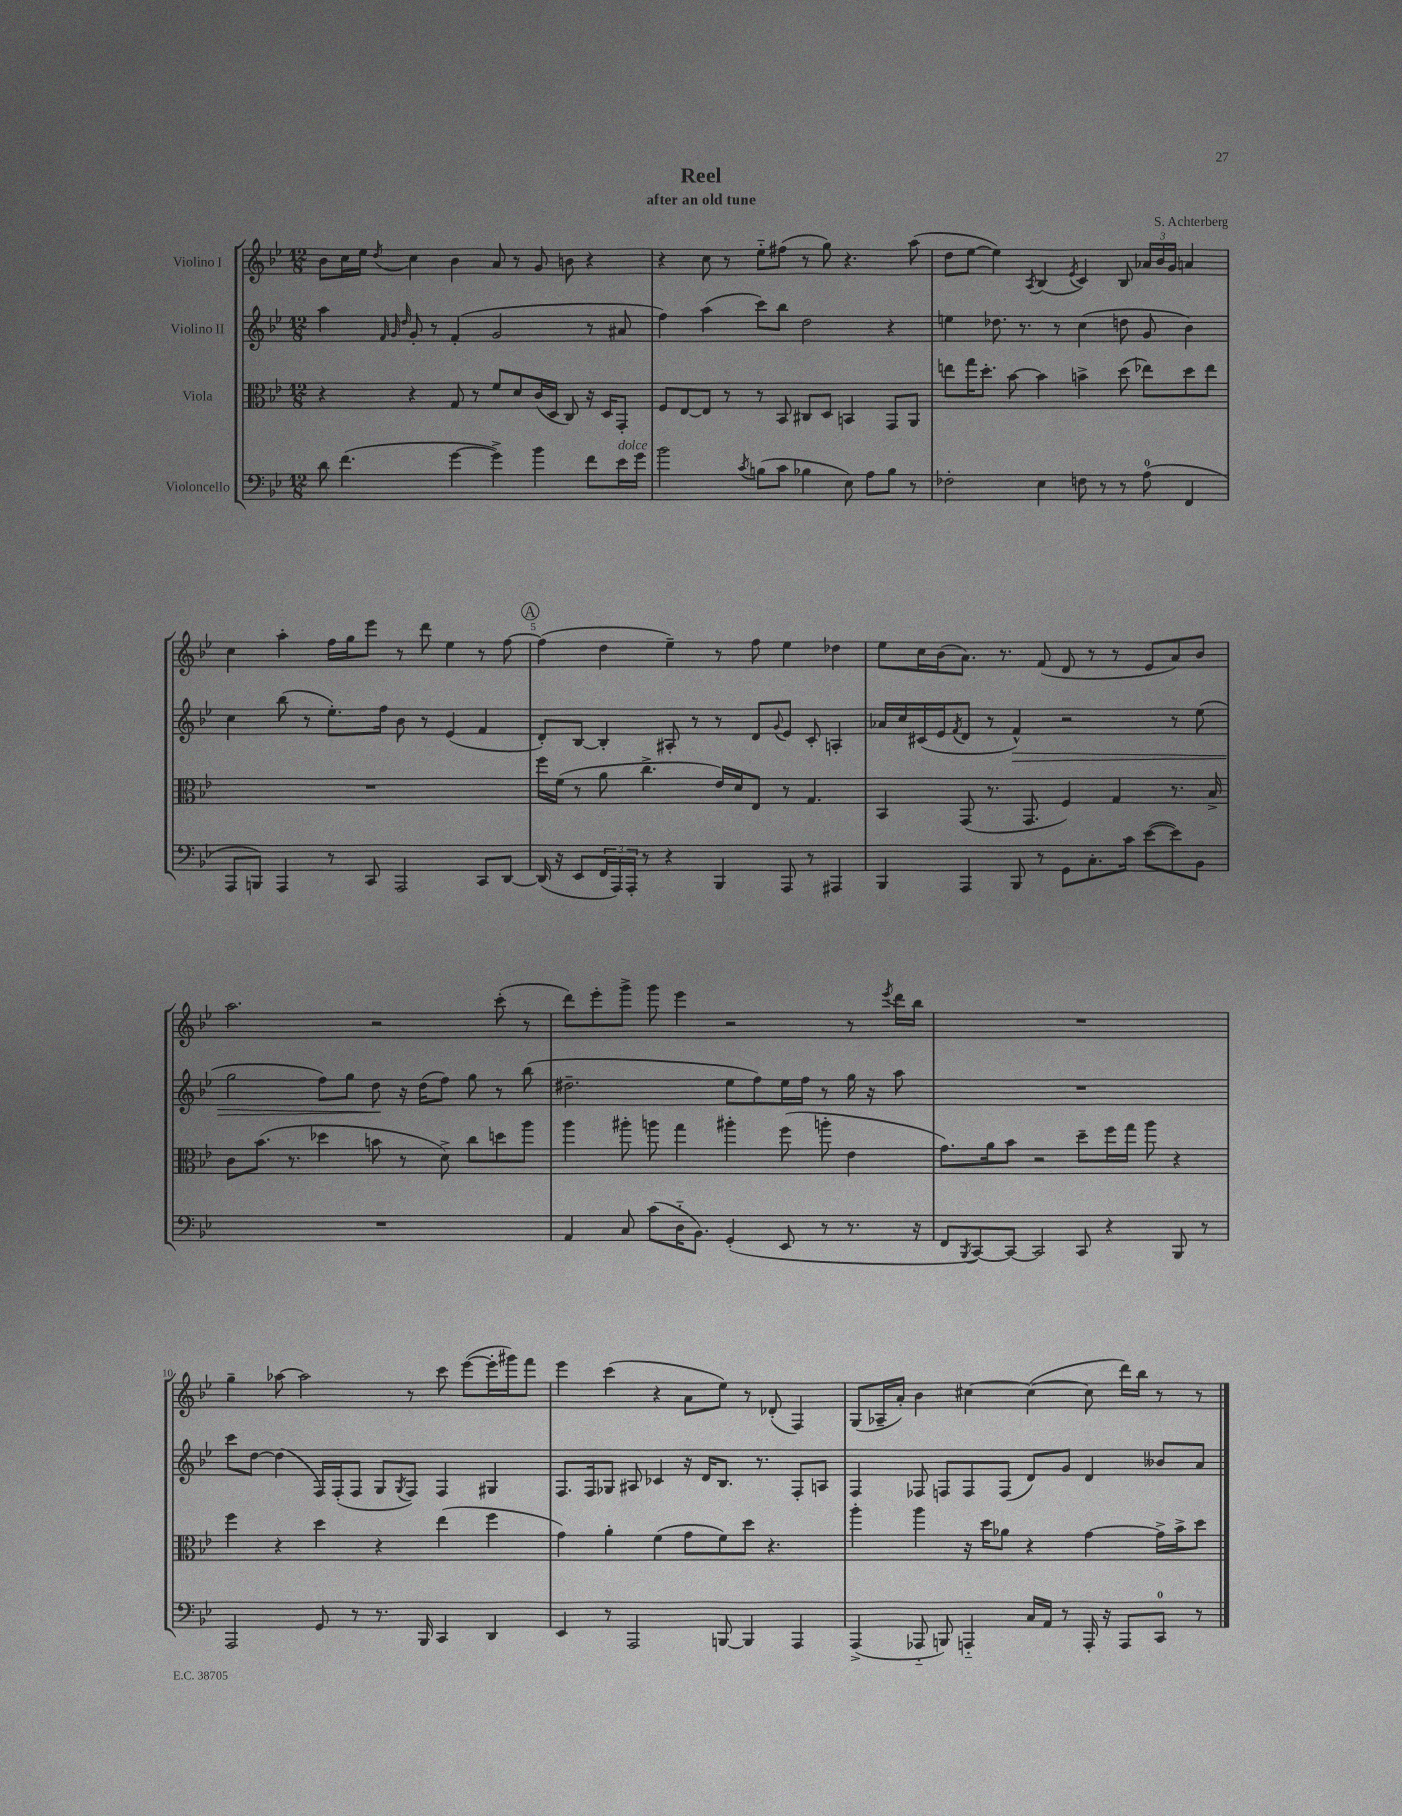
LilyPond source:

\header { title = "Reel" composer = "S. Achterberg" subtitle = "after an old tune" }
<<
\new StaffGroup <<
\new Staff = "s0" \with { instrumentName = "Violino I" } {
    \clef treble \key bes \major \numericTimeSignature \time 12/8
    bes'8 c''16 ees''16 \acciaccatura { d''8 } c''4 bes'4 a'8 r8 g'8 b'8 r4 |
    r4 c''8 r8 ees''8-_ fis''8( r8 g''8) r4. a''8( |
    d''8 ees''8~ ees''4) \acciaccatura { a8 } bes4( \acciaccatura { ees'8 } c'4) bes8 \tuplet 3/2 { aes'16 bes'16 g'16 } a'4 |
    c''4 a''4-. f''16 g''16 ees'''8 r8 d'''8 ees''4 r8 f''8~ |
    \mark \markup { \circle "A" } f''4( d''4 ees''4--) r8 f''8 ees''4 des''4 |
    ees''8 c''16 bes'16( a'8.) r8. f'8( d'8 r8 r8 ees'8 a'8) bes'8 |
    a''2. r2 c'''8-.( r8 |
    d'''8) ees'''8-. g'''8-> g'''8 ees'''4 r2 r8 \acciaccatura { ees'''8 } d'''16 bes''16 |
    R1. |
    g''4-- aes''8~ aes''2 r8 c'''8 ees'''8~( ees'''16-. gis'''16) f'''8 |
    ees'''4 c'''4( r4 a'8 ees''8) r8 des'8-.( f4) |
    g8( aes16-- a'16-.) bes'4 cis''4~ cis''4~( cis''8 d'''16) bes''16 r8 r8 \bar "|." |
}
\new Staff = "s1" \with { instrumentName = "Violino II" } {
    \clef treble \key bes \major \numericTimeSignature \time 12/8
    a''4 \grace { f'32 g'32 d''32 } g'8-. r8 f'4-.( g'2 r8 ais'8 |
    f''4) a''4( c'''8) bes''8 d''2 r4 |
    e''4 des''8. r8. r8 c''4( d''8 g'8 bes'4) |
    c''4 bes''8( r8 ees''8.-.) f''16 bes'8 r8 ees'4( f'4 |
    \mark \markup { \circle "A" } d'8-.) bes8~ bes4-. ais8-. r8 r8 d'8 \appoggiatura { g'8 } ees'8 c'8-. a4-. |
    aes'16 c''16 cis'16( ees'16 \acciaccatura { f'8 } d'8 r8 f'4-^\>) r2 r8 ees''8( |
    g''2 f''8) g''8 d''8\! r16 d''16( f''8) g''8 r8 bes''8( |
    dis''2.-- ees''8 f''8) ees''16 f''16 r8 g''16 r16 a''8 |
    R1. |
    c'''8 d''8~ d''4( f16) f16-.( f8 g8 \acciaccatura { g8 } f8) f4 gis4 |
    f8. f16 ges8 ais8 ces'4 r16 d'16 bes8. r8. f8-. a8 |
    f4 fes8 f8 f8 f8( d'8) g'8 d'4 beses'8 a'8 \bar "|." |
}
\new Staff = "s2" \with { instrumentName = "Viola" } {
    \clef alto \key bes \major \numericTimeSignature \time 12/8
    r4 r4 g8 r8 f'8 d'8 c'16( d16 c8) r16 d16 g,8-. |
    f8 ees8~ ees8 r8 r8 bes,8 cis8 d8 b,4 g,8 a,8 |
    e''8 g''16 d''8.-. bes'8~ bes'4 b'4-> d''8( ees''8) d''8 ees''8 |
    R1. |
    \mark \markup { \circle "A" } f''16 f'16( r8 a'8 c''4.-> ees'16) d'16 ees8 r8 g4. |
    bes,4 g,8( r8. g,8. f4) g4 r8. bes16-> |
    c'8 bes'8.( r8. des''4 b'8 r8 d'8->) c''8 d''8 a''8 |
    a''4 ais''8-. a''8 g''4 ais''4-. f''8( a''8-. ees'4 |
    g'8.) a'16 bes'8 r2 d''8-- f''16 g''16 a''8 r4 |
    f''4 r4 d''4 r4 ees''4( f''4 |
    g'4) a'4-. f'4( g'8 f'8) d''8 r4. |
    a''4-. a''4 r16 d''16 aes'8 r4 g'4~ g'16-> bes'16-> d''8 \bar "|." |
}
\new Staff = "s3" \with { instrumentName = "Violoncello" } {
    \clef bass \key bes \major \numericTimeSignature \time 12/8
    d'8 f'4.( g'4~ g'4->) bes'4 f'8 ees'16^\markup { \italic "dolce" } g'16 |
    bes'2 \acciaccatura { c'8 } b8( c'8 bes4 ees8) a8 bes8 r8 |
    fes2-. ees4 f8 r8 r8 a8-0( f,4 |
    a,,8 b,,8) a,,4 r8 c,8 a,,2 c,8 d,8~ |
    \mark \markup { \circle "A" } d,16( r16 ees,8 \tuplet 3/2 { f,16 a,,16) a,,16-. } r8 r4 bes,,4 a,,8 r8 ais,,4 |
    bes,,4 a,,4 bes,,8 r8 g,8 c8.-. c'16 ees'8~( ees'8) bes,8 |
    R1. |
    a,4 c8 c'8( d16-_ bes,8.) g,4-.( ees,8 r8 r8. r16 |
    f,8 \acciaccatura { bes,,8 } c,8~) c,8~ c,2 c,8 r4 bes,,8 r8 |
    a,,2 g,8 r8 r8. bes,,16 c,4 d,4 |
    ees,4 r8 a,,2 b,,8~ b,,4 a,,4 |
    a,,4->( aes,,8-_ b,,8) a,,4-_ c16 a,16 r8 a,,16-. r16 a,,8 c,8-0 r8 \bar "|." |
}
>>
>>
\layout { \context { \Score \override BarNumber.break-visibility = ##(#f #t #t) barNumberVisibility = #(every-nth-bar-number-visible 5) } }
